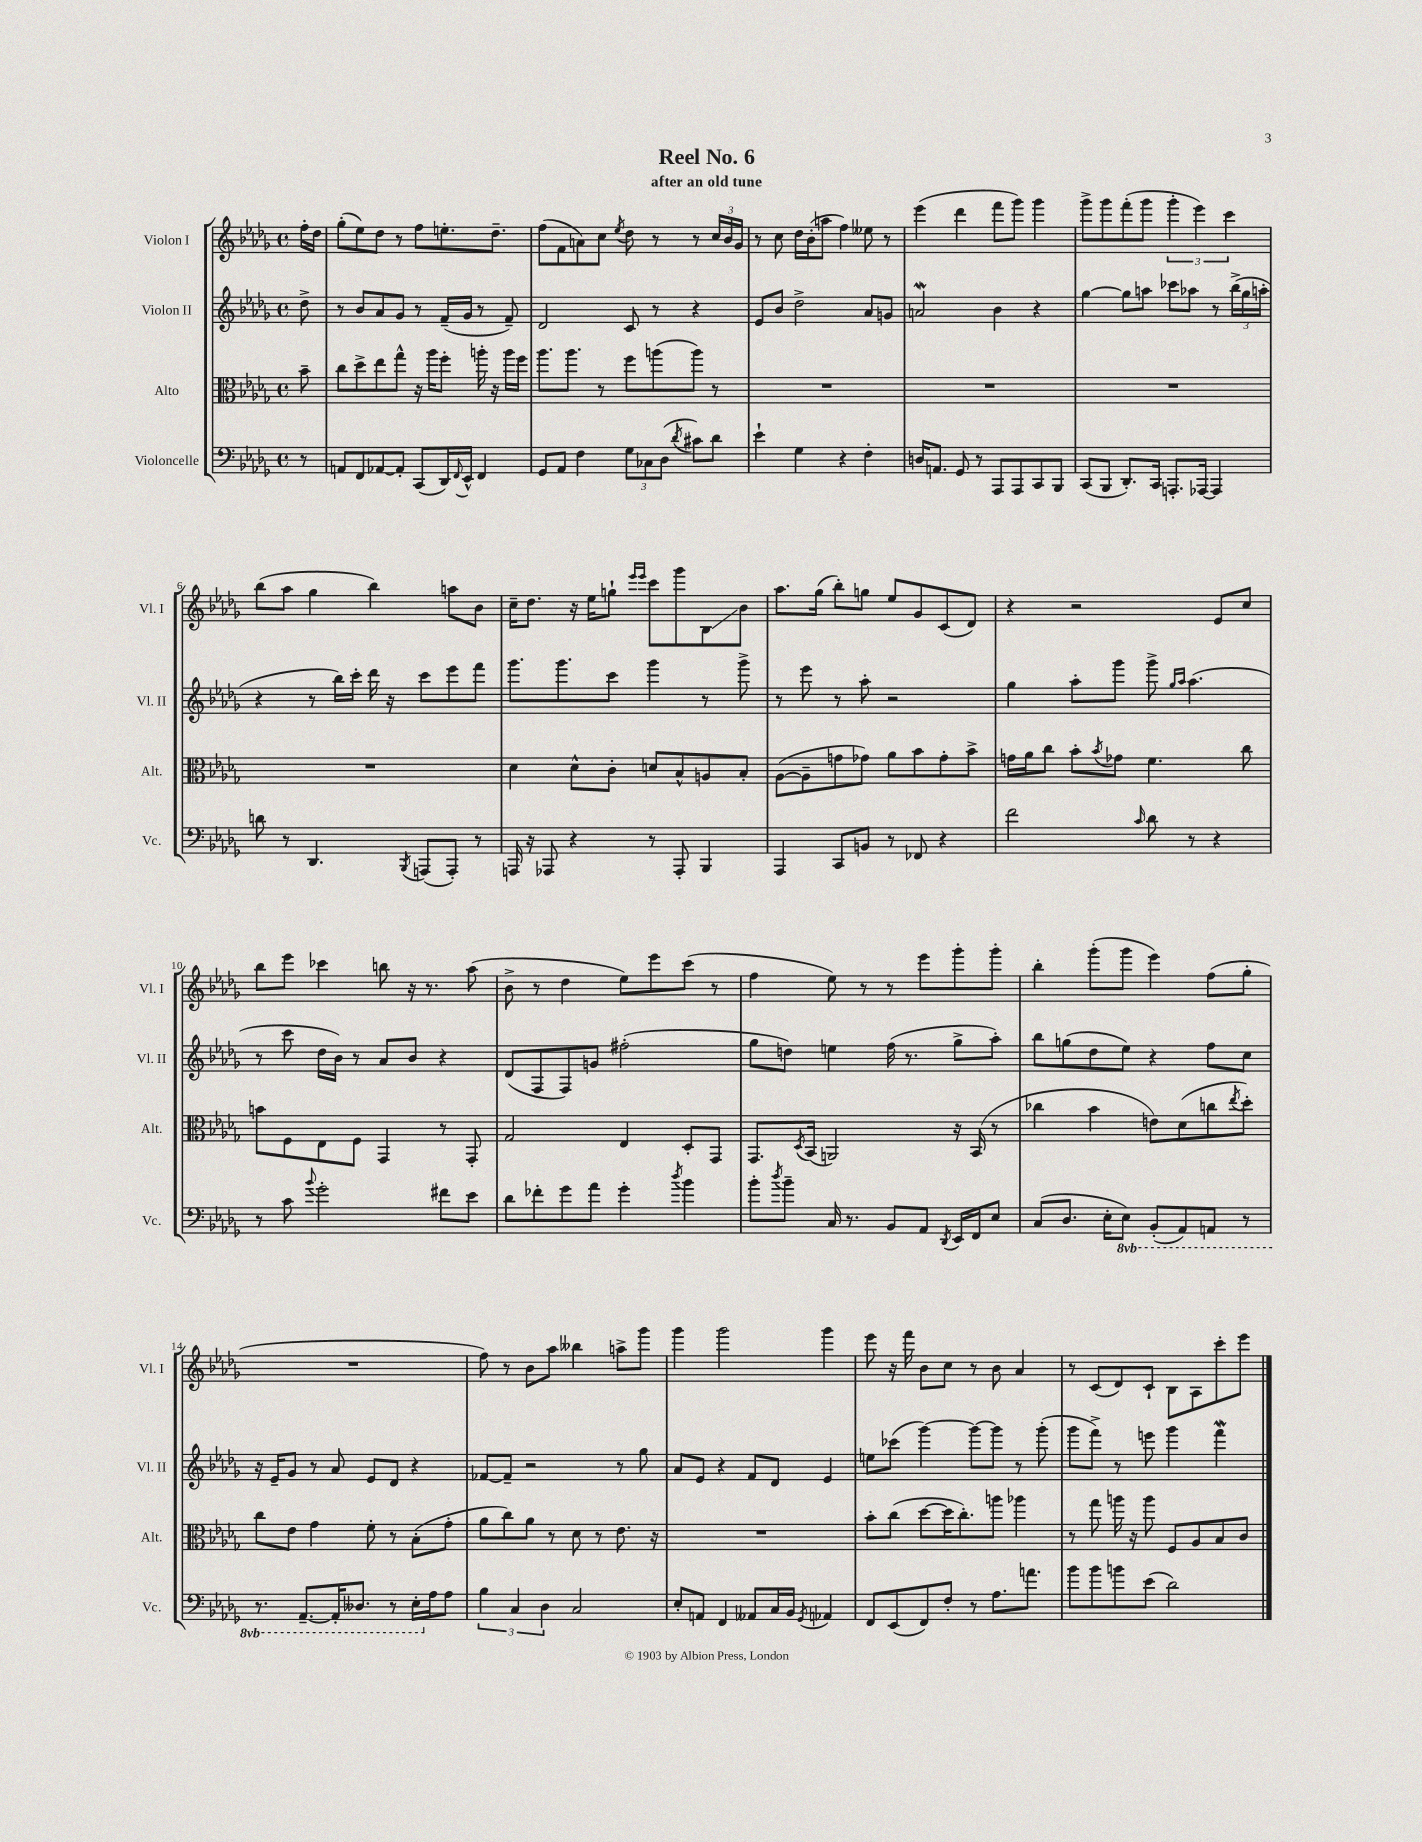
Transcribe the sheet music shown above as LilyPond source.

\header { title = "Reel No. 6" subtitle = "after an old tune" }
<<
\new StaffGroup <<
\new Staff = "s0" \with { instrumentName = "Violon I" shortInstrumentName = "Vl. I" } {
    \clef treble \key des \major \defaultTimeSignature \time 4/4 \partial 8
    f''16-. des''16 |
    ges''8-.( ees''8) des''8 r8 f''8 e''8.-. des''8.-- |
    f''8( f'8 a'8) c''8 \acciaccatura { ees''8 } des''8 r8 r8 \tuplet 3/2 { c''16 bes'16 ges'16 } |
    r8 c''8 des''16 bes'16-.( a''8 f''4) eeses''8 r8 |
    ees'''4( des'''4 f'''8 ges'''8) ges'''4 |
    ges'''8-> ges'''8 f'''8-.( ges'''8 \tuplet 3/2 { ges'''4-. ees'''4) c'''4 } |
    bes''8( aes''8 ges''4 bes''4) a''8 bes'8 |
    c''16-- des''8. r16 ees''16 g''8-! \grace { ees'''16 ees'''16 } c'''8 ges'''8 bes8\glissando bes'8 |
    aes''8. ges''16( bes''8-.) g''8 ees''8 ges'8 c'8( des'8) |
    r4 r2 ees'8 c''8 |
    bes''8 ees'''8 ces'''4 b''8 r16 r8. aes''8( |
    bes'8-> r8 des''4 ees''8) ees'''8 c'''8( r8 |
    f''4 ees''8) r8 r8 ees'''8 ges'''8-. ges'''8-. |
    bes''4-. ges'''8-.( ges'''8 ees'''4) f''8( ges''8-. |
    R1 |
    f''8) r8 bes'8 aes''8 beses''4 a''8-> ges'''8 |
    ges'''4 ges'''2 ges'''4 |
    ees'''8 r16 f'''16 bes'8 c''8 r8 bes'8 aes'4 |
    r8 c'8( des'8) c'8-! bes8 aes8 c'''8-. ees'''8 \bar "|." |
}
\new Staff = "s1" \with { instrumentName = "Violon II" shortInstrumentName = "Vl. II" } {
    \clef treble \key des \major \defaultTimeSignature \time 4/4 \partial 8
    des''8-> |
    r8 bes'8 aes'8 ges'8 r8 f'16--( ges'16 r8 f'8--) |
    des'2 c'8 r8 r4 |
    ees'8 bes'8 des''2-> aes'8 g'8 |
    a'2\mordent bes'4 r4 |
    ges''4~ ges''8 a''8 ces'''8 aes''8 r8 \tuplet 3/2 { bes''16->( ges''16 a''16-. } |
    r4 r8 bes''16) c'''16-. des'''16 r16 c'''8 ees'''8 f'''8 |
    ges'''8. ges'''8. c'''8 ges'''4 r8 ges'''8-> |
    r8 ees'''8 r8 aes''8-. r2 |
    ges''4 aes''8-. ges'''8 ges'''8-> \grace { ges''16 aes''16 } aes''4.( |
    r8 c'''8 des''16 bes'16) r8 aes'8 bes'8 r4 |
    des'8( f8 f8) g'8 fis''2-.( |
    ges''8 d''8) e''4 f''16( r8. ges''8-> aes''8-.) |
    bes''8 g''8( des''8 ees''8) r4 f''8 c''8 |
    r16 ees'16-- ges'8 r8 aes'8 ees'8 des'8 r4 |
    fes'8~ fes'8-- r2 r8 ges''8 |
    aes'8 ees'8 r4 f'8 des'8 ees'4 |
    e''8 ces'''8( ges'''4~) ges'''8~ ges'''8 r8 ges'''8-.( |
    ges'''8 f'''8->) r8 e'''8 ges'''4 f'''4\mordent \bar "|." |
}
\new Staff = "s2" \with { instrumentName = "Alto" shortInstrumentName = "Alt." } {
    \clef alto \key des \major \defaultTimeSignature \time 4/4 \partial 8
    bes'8-- |
    c''8 des''8-> ees''8 ges''8-^ r16 aes''16 f''8-. a''16-. r16 a''16 f''16 |
    aes''8. aes''8. r8 f''8 a''8( a''8) r8 |
    R1 |
    R1 |
    R1 |
    R1 |
    des'4 des'8-^ c'8-. d'8 bes8-^ a8 bes8-. |
    aes8~( aes8-- g'8 ges'8) aes'8 bes'8 ges'8-. bes'8-> |
    g'16 aes'16 c''8 bes'8-. \acciaccatura { bes'8 } ges'8 f'4. c''8 |
    b'8 f8 ees8 f8 ges,4 r8 ges,8-. |
    ges2 ees4 des8-. ges,8 |
    ges,8. \acciaccatura { des8 } bes,16( a,2) r16 bes,16( r8 |
    ces''4 bes'4 e'8) des'8( c''8 \acciaccatura { ees''8 } des''8-.) |
    c''8 ees'8 ges'4 f'8-. r8 bes8-.( ges'8-. |
    aes'8 c''8) aes'8 r8 des'8 r8 ees'8. r16 |
    R1 |
    bes'8-. c''8( des''8~ des''16 c''8.-.) a''8 aes''4 |
    r8 ges''8 a''16 r16 a''8 f8 aes8 bes8 c'8 \bar "|." |
}
\new Staff = "s3" \with { instrumentName = "Violoncelle" shortInstrumentName = "Vc." } {
    \clef bass \key des \major \defaultTimeSignature \time 4/4 \set Staff.ottavationMarkups = #ottavation-simple-ordinals \partial 8
    r8 |
    a,8 f,8 aes,8~ aes,8-. c,8( des,16) \appoggiatura { f,8 } ees,16-^ f,4 |
    ges,8 aes,8 f4 \tuplet 3/2 { ges8 ces8 des8( } \acciaccatura { des'8 } cis'8) des'8 |
    ees'4-! ges4 r4 f4-. |
    d16 a,8. ges,8 r8 aes,,8 aes,,8 c,8 bes,,8 |
    c,8( bes,,8 des,8.-.) c,16 a,,8.-. aes,,16~ aes,,4 |
    d'8 r8 des,4. \acciaccatura { bes,,8 } a,,8( a,,8-.) r8 |
    a,,16 r16 aes,,8 r4 r8 aes,,8-. bes,,4 |
    aes,,4 c,8 b,8 r8 fes,8 r4 |
    f'2 \grace { c'16 } des'8 r8 r4 |
    r8 c'8 \appoggiatura { bes'8 } ges'2-. fis'8 ees'8 |
    des'8 fes'8-. ges'8 aes'8 ges'4-. \acciaccatura { des''8 } bes'4 |
    bes'8-. \acciaccatura { des''8 } bes'8-- c16 r8. bes,8 aes,8 \acciaccatura { des,8 } ees,16 f,16 ees8 |
    c8( des8. ees16-. \ottava #-1 ees,8) bes,,8-.( aes,,8) a,,8 r8 |
    r8. aes,,8.~-- aes,,16-. deses,8. r8 ees,16-. \ottava #0 aes16 aes8 |
    \tuplet 3/2 { bes4 c4 des4 } c2 |
    ees8-. a,8 f,4 aeses,8 c16 bes,16 \acciaccatura { ges,8 } aes,4 |
    f,8 ees,8( f,8) f8-. r8 aes8. a'8. |
    bes'8 bes'8 b'8 ees'8( des'2) \bar "|." |
}
>>
>>
